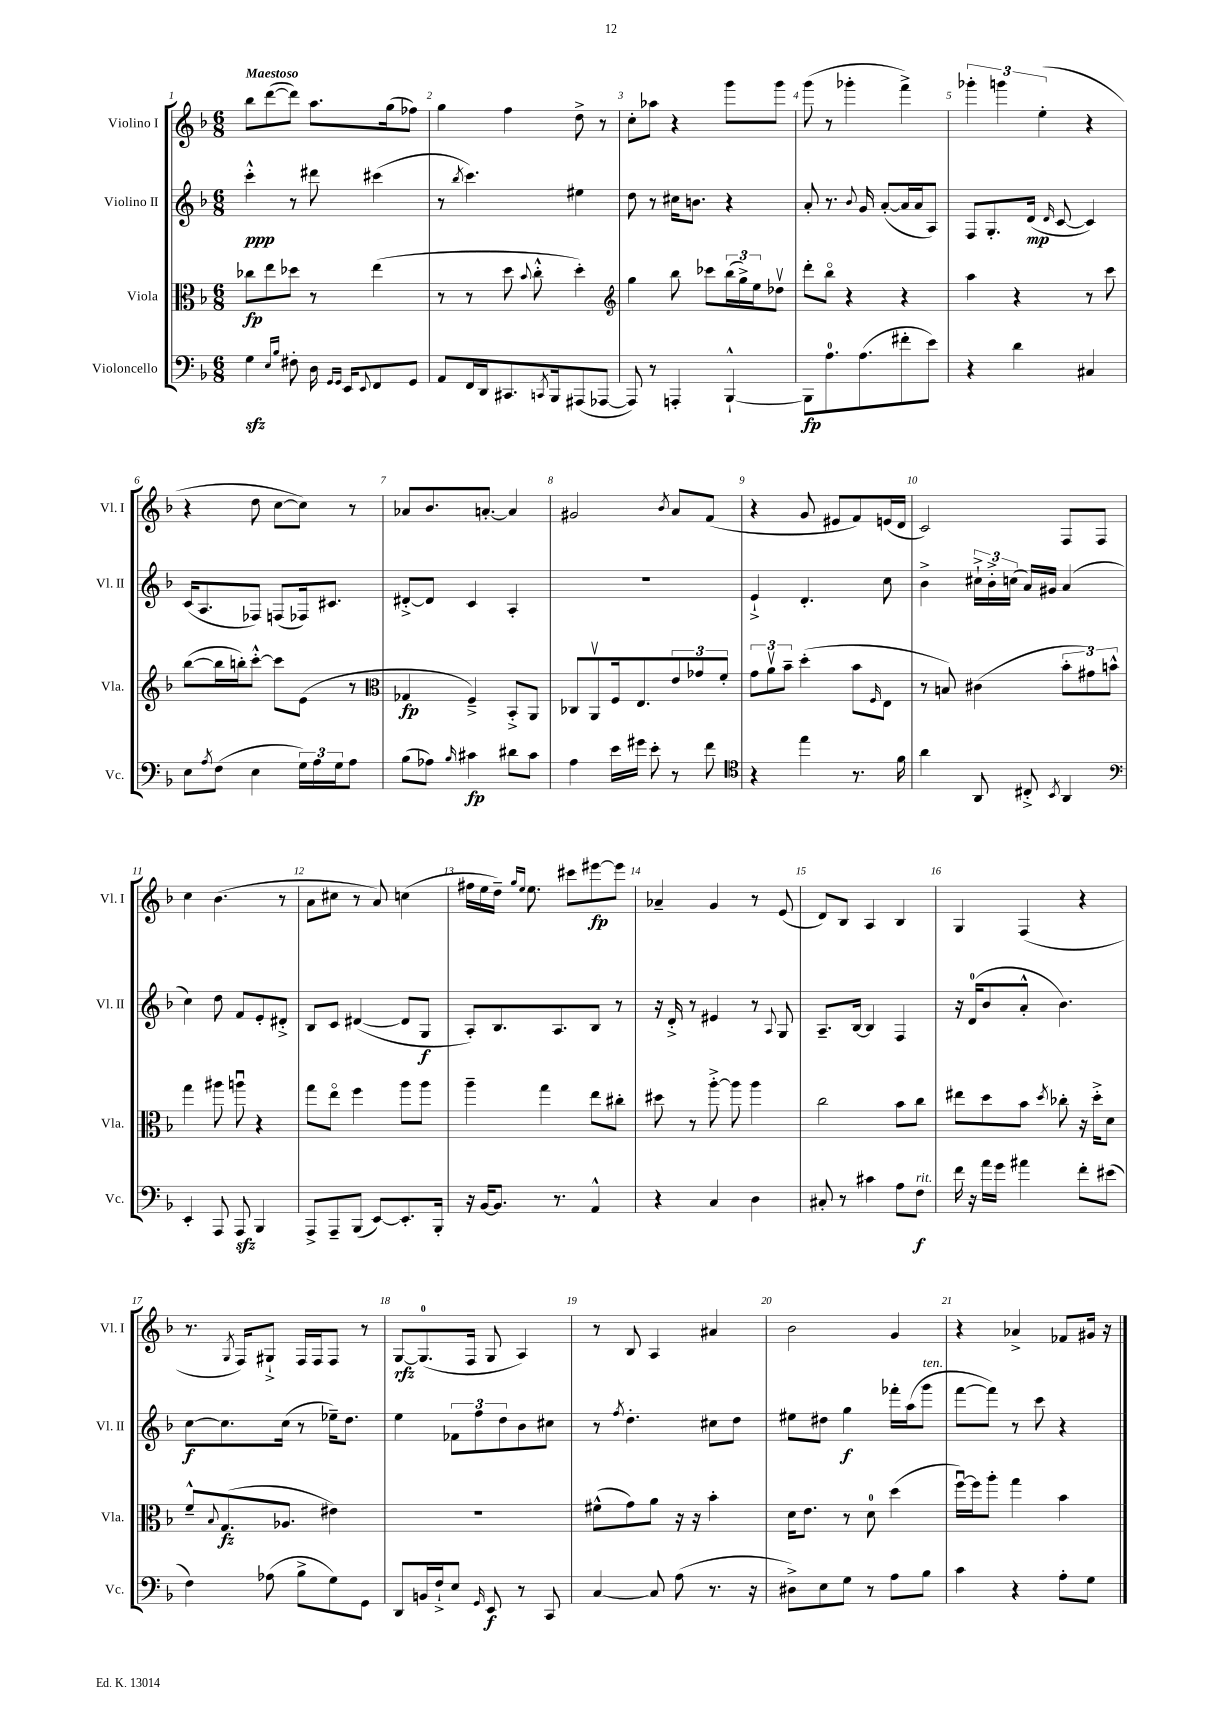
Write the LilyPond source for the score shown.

<<
\new StaffGroup <<
\new Staff = "s0" \with { instrumentName = "Violino I" shortInstrumentName = "Vl. I" } {
    \clef treble \key f \major \numericTimeSignature \time 6/8 \tempo "Maestoso"
    bes''8 d'''8~( d'''8) a''8. g''16( fes''8) |
    g''4 f''4 d''8-> r8 |
    c''8-. aes''8 r4 g'''8 g'''8 |
    g'''8( r8 ges'''4-. f'''4->) |
    \tuplet 3/2 { ges'''4-. g'''4 e''4-.( } r4 |
    r4 d''8 c''8~ c''8) r8 |
    aes'8 bes'8. a'8.~-. a'4 |
    gis'2 \acciaccatura { bes'8 } a'8 f'8( |
    r4 g'8 eis'8 f'8) e'16( d'16 |
    c'2) f8 f8 |
    c''4 bes'4.( r8 |
    a'8 cis''8 r8 a'8) c''4( |
    fis''16 e''16 d''16--) \grace { g''16 e''16 } e''8. cis'''8 eis'''8~\fp eis'''8 |
    aes'4-- g'4 r8 e'8( |
    d'8) bes8 a4 bes4 |
    g4 f4( r4 |
    r8. \acciaccatura { g8 } f16) gis8-!-> f16 f16 f8 r8 |
    g8~\rfz g8.-0( f16 g8 a4) |
    r8 bes8 a4 ais'4 |
    bes'2 g'4 |
    r4 aes'4-> fes'8 gis'16 r16 \bar "|." |
}
\new Staff = "s1" \with { instrumentName = "Violino II" shortInstrumentName = "Vl. II" } {
    \clef treble \key f \major \numericTimeSignature \time 6/8
    c'''4-.-^\ppp r8 dis'''8 cis'''4( |
    r8 \acciaccatura { bes''8 } c'''4.) eis''4 |
    d''8 r8 cis''16 b'8. r4 |
    a'8-. r8. \appoggiatura { bes'8 } g'16 a'8~-.( a'16 a'16 a8) |
    f8 g8.-. d'16\mp( \grace { d'16 } c'8~ c'4) |
    c'16( a8. fes8) f8( fes16) cis'8. |
    dis'8~-.-> dis'8 c'4 a4-. |
    R2. |
    e'4-!-> d'4.-. c''8 |
    bes'4-> \tuplet 3/2 { cis''16-!-> bes'16-.-> c''16( } a'16) gis'16 a'4( |
    c''4) d''8 f'8 e'8-. dis'8-.-> |
    bes8 c'8 dis'4~( dis'8 g8\f |
    a8-.) bes8. a8. bes8 r8 |
    r16 d'16-.-> r8 eis'4 r8 \appoggiatura { a8 } g8 |
    a8.-- bes16~ bes4 f4 |
    r16 d'16-0( bes'8 a'8-.-^ bes'4.) |
    c''8~\f c''8. c''16( r8 ees''16--) d''8. |
    e''4 \tuplet 3/2 { fes'8 f''8 d''8 } bes'8 cis''8 |
    r8 \acciaccatura { f''8 } d''4.-. cis''8 d''8 |
    eis''8 dis''8 g''4\f fes'''16-. a''16( g'''8^\markup { \italic "ten." } |
    f'''8~ f'''8) r8 c'''8 r4 \bar "|." |
}
\new Staff = "s2" \with { instrumentName = "Viola" shortInstrumentName = "Vla." } {
    \clef alto \key f \major \numericTimeSignature \time 6/8
    ces''8\fp e''8 des''8 r8 e''4( |
    r8 r8 d''8 \appoggiatura { bes'8 } c''8-.-^ d''4-.) |
    \clef treble g''4 bes''8 ces'''8 \tuplet 3/2 { bes''16( g''16->) e''16 } des''8\upbow |
    d'''8-. bes''8\flageolet r4 r4 |
    a''4 r4 r8 c'''8 |
    bes''8~( bes''16 b''16-.) c'''8~-.-^ c'''8 e'8( r8 |
    \clef alto ges4\fp f4--->) bes,8-.-> a,8 |
    ces8 a,8\upbow f16 e8. \tuplet 3/2 { e'8 ges'8 f'8-. } |
    \tuplet 3/2 { g'8 a'8\upbow bes'8-- } d''4-.( bes'8 \grace { f16 } e8 |
    r8 b8) cis'4( \tuplet 3/2 { bes'8-. gis'8) b'8-^ } |
    g''4 ais''8 a''8\downbow r4 |
    g''8 e''8\flageolet f''4 a''8 a''8 |
    a''4-- g''4 e''8 cis''8-. |
    dis''8 r8 a''8~-.-> a''8 a''4 |
    c''2 bes'8 c''8 |
    eis''8 d''8 bes'8 \acciaccatura { d''8 } ces''8-. r16 d''16-.-> d'8 |
    f'8---^ \appoggiatura { bes8 } g8.\fz( aes8. eis'4) |
    R2. |
    fis'8-^( g'8) a'8 r16 r16 bes'4-. |
    d'16 e'8. r8 d'8-0 d''4( |
    f''16~\downbow) f''16 a''8-. g''4 bes'4 \bar "|." |
}
\new Staff = "s3" \with { instrumentName = "Violoncello" shortInstrumentName = "Vc." } {
    \clef bass \key f \major \numericTimeSignature \time 6/8
    g4\sfz \grace { e16 bes16 } fis8-. d16 \grace { g,16 g,16 } e,16 \appoggiatura { e,8 } f,8 g,8 |
    a,8 f,16 d,16 cis,8. \acciaccatura { c,8 } bes,,16 ais,,8( aes,,8~ |
    aes,,8) r8 a,,4-. bes,,4~-!-^ |
    bes,,8\fp a8.-0 a8.( fis'8-. e'8) |
    r4 d'4 cis4 |
    e8 \acciaccatura { a8 } f8( e4 \tuplet 3/2 { g16) a16 g16 } a8 |
    bes8( aes8) \grace { bes16 } cis'4\fp dis'8 cis'8 |
    a4 e'16 gis'16 e'8-. r8 f'8 |
    \clef tenor r4 e''4 r8. f'16 |
    a'4 a,8 cis8-.-> \acciaccatura { bes,8 } a,4 |
    \clef bass e,4-. a,,8 a,,8\sfz bes,,4 |
    a,,8-> a,,8-- bes,,8( e,8~) e,8.-. bes,,16-. |
    r16 bes,16~ bes,8. r8. a,4-^ |
    r4 c4 d4 |
    cis8-. r8 cis'4 a8 f8\f^\markup { \italic "rit." } |
    f'16 r16 a'16 g'16 ais'4 f'8-. eis'8( |
    f4) aes8( bes8-> g8) g,8 |
    d,8 b,16 f16-!-> e8 \grace { g,16 } e,8\f r8 c,8 |
    c4~ c8 a8( r8. r16 |
    dis8->) e8 g8 r8 a8 bes8 |
    c'4 r4 a8-. g8 \bar "|." |
}
>>
>>
\layout { \context { \Score \override BarNumber.break-visibility = ##(#f #t #t) barNumberVisibility = #all-bar-numbers-visible } }
